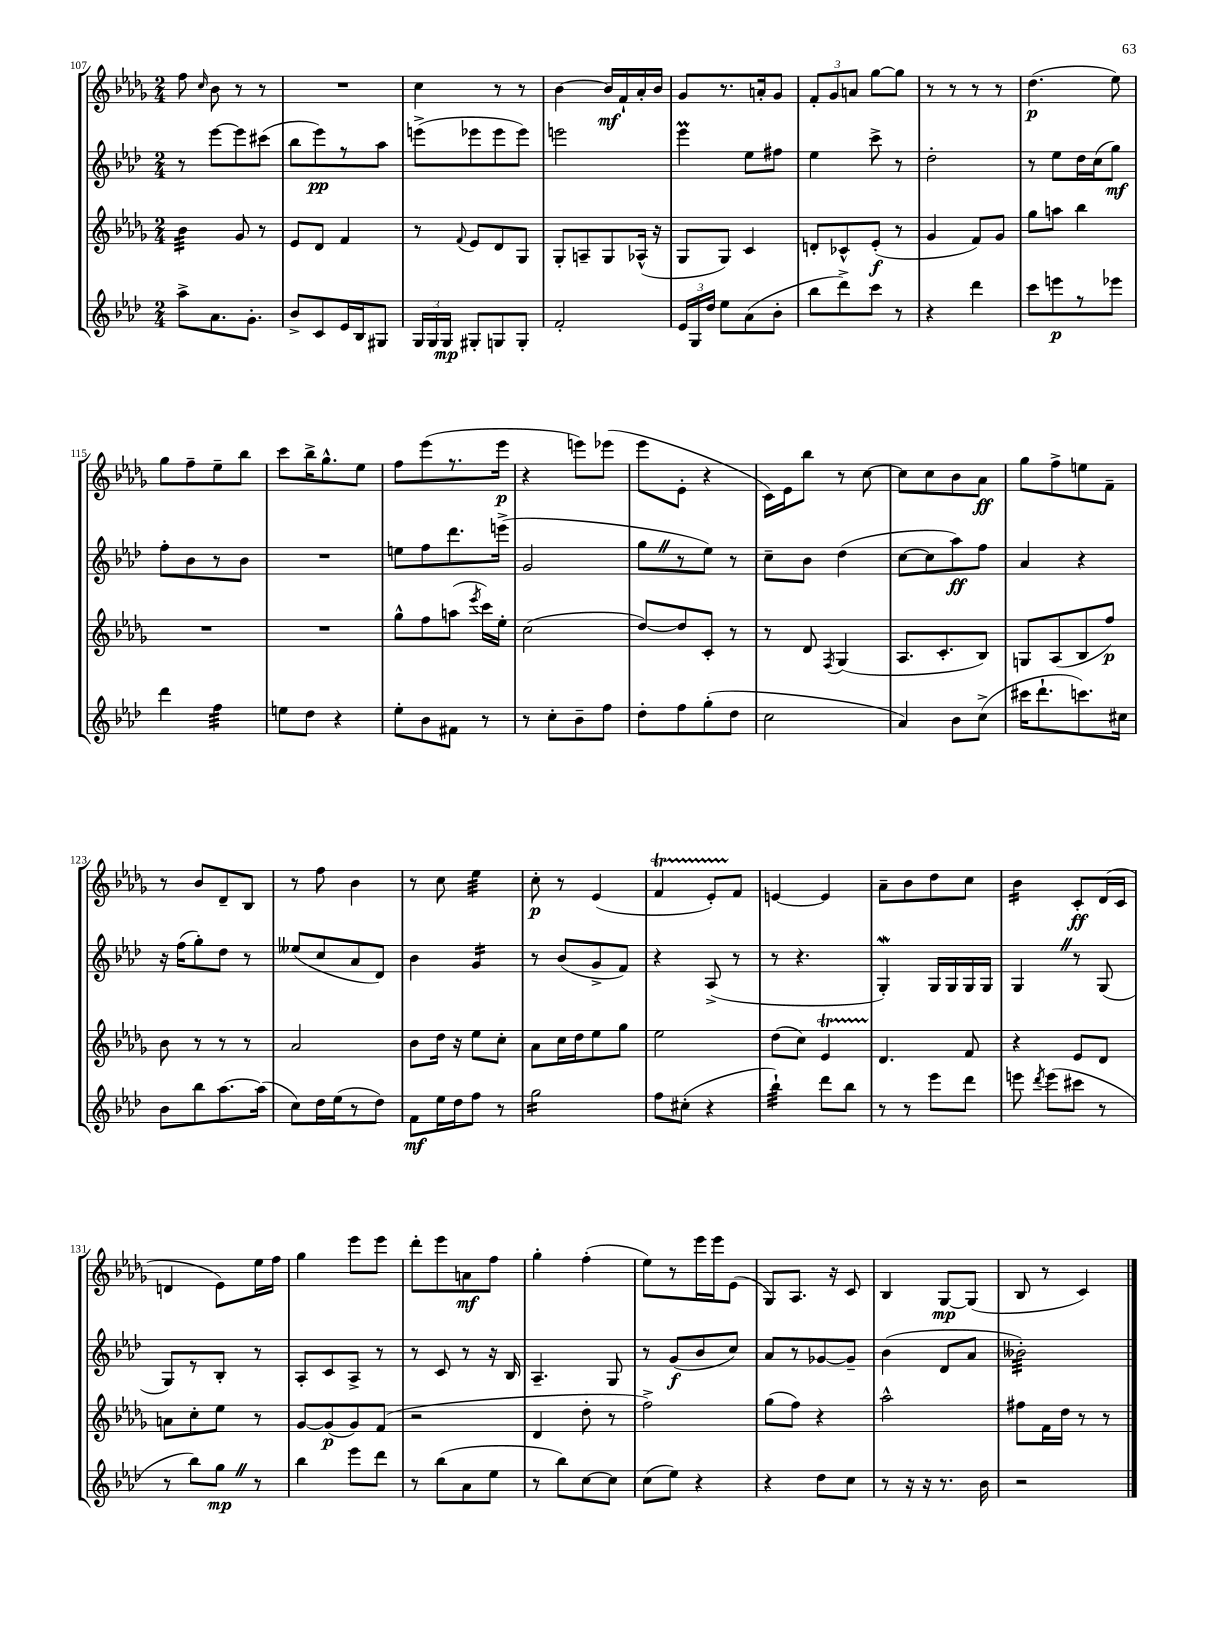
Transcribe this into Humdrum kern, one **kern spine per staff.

**kern	**kern	**kern	**kern
*staff4	*staff3	*staff2	*staff1
*clefG2	*clefG2	*clefG2	*clefG2
*k[b-e-a-d-]	*k[b-e-a-d-g-]	*k[b-e-a-d-]	*k[b-e-a-d-g-]
*M2/4	*M2/4	*M2/4	*M2/4
8aa-^	4b-	8r	8ff
.	.	.	16qqcc
8.a-	.	[8eee-	8b-
.	8g-	8eee-]	8r
8.g'	.	.	.
.	8r	(8ccc#	8r
=	=	=	=
8b-^	8e-	8bb-	2r
8c	8d-	8eee-)	.
16e-	4f	8r	.
16B-	.	.	.
8G#	.	8aa-	.
=	=	=	=
24G	8r	(8eee^	4cc
24G	.	.	.
24G	.	.	.
.	8qqf	.	.
8G#'	8e-	8eee-	.
8G	8d-	8eee-	8r
8G'	8G-	8eee-)	8r
=	=	=	=
2f'	8G-'	2eee	[4b-
.	8A~	.	.
.	8G-	.	16b-]
.	.	.	16f`
.	(16A-^^	.	16a-'
.	16r	.	16b-
=	=	=	=
24e-	8G-	4eee-	8g-
24G	.	.	.
24dd-	.	.	.
8ee-	8G-)	.	8.r
(8a-	4c	8ee-	.
.	.	.	16a'
8b-'	.	8ff#	8g-
=	=	=	=
8bb-	8d'	4ee-	12f'
.	.	.	12g-
8ddd-^)	8c-^^	.	.
.	.	.	12a
8ccc	(8e-'	8ccc^	[8gg-
8r	8r	8r	8gg-]
=	=	=	=
4r	4g-	2dd-'	8r
.	.	.	8r
4ddd-	8f)	.	8r
.	8g-	.	8r
=	=	=	=
8ccc	8gg-	8r	(4.dd-
8eee	8aa	8ee-	.
8r	4bb-	16dd-	.
.	.	(16cc	.
8eee-	.	8gg)	8ee-)
=	=	=	=
4ddd-	2r	8ff'	8gg-
.	.	8b-	8ff~
4ff	.	8r	8ee-~
.	.	8b-	8bb-
=	=	=	=
8ee	2r	2r	8ccc
8dd-	.	.	16bb-^
.	.	.	8.gg-^^
4r	.	.	.
.	.	.	8ee-
=	=	=	=
8ee-'	8gg-^^	8ee	8ff
8b-	8ff	8ff	(8eee-
8f#	(8aa	8.ddd-	8.r
.	8qeee-	.	.
8r	16ccc)	.	.
.	16ee-'	(16eee^	16eee-
=	=	=	=
8r	(2cc	2g	4r
8cc'	.	.	.
8b-~	.	.	8eee)
8ff	.	.	(8eee-
=	=	=	=
8dd-'	[8dd-)	8gg	8eee-
8ff	8dd-]	8r	8e-'
(8gg'	8c'	8ee-)	4r
8dd-	8r	8r	.
=	=	=	=
2cc	8r	8cc~	16c)
.	.	.	16e-
.	8d-	8b-	8bb-
.	8qF	.	.
.	(4G-	(4dd-	8r
.	.	.	[8cc
=	=	=	=
4a-)	8.A-	[8cc	8cc]
.	.	8cc]	8cc
.	8.c'	.	.
8b-	.	8aa-)	8b-
(8cc^	8B-)	8ff	8a-
=	=	=	=
16ccc#	8G	4a-	8gg-
8.ddd-`	.	.	.
.	(8A-	.	8ff^
8.ccc)	8B-	4r	8ee
.	8ff)	.	8f~
16cc#	.	.	.
=	=	=	=
8b-	8b-	16r	8r
.	.	(16ff	.
8bb-	8r	8gg')	8b-
[8.aa-	8r	8dd-	8d-~
.	8r	8r	8B-
(16aa-]	.	.	.
=	=	=	=
8cc)	2a-	(8ee--	8r
16dd-	.	8cc	8ff
(16ee-	.	.	.
8r	.	8a-	4b-
8dd-)	.	8d-)	.
=	=	=	=
8f	8b-	4b-	8r
16ee-	16dd-	.	8cc
16dd-	16r	.	.
8ff	8ee-	4g	4ee-
8r	8cc'	.	.
=	=	=	=
2gg	8a-	8r	8cc'
.	16cc	(8b-	8r
.	16dd-	.	.
.	8ee-	8g^	(4e-
.	8gg-	8f)	.
=	=	=	=
8ff	2ee-	4r	4f
(8cc#'	.	.	.
4r	.	(8A-^	8e-')
.	.	8r	8f
=	=	=	=
4bb-`)	(8dd-	8r	[4e
.	8cc)	4.r	.
8ddd-	4e-	.	4e]
8bb-	.	.	.
=	=	=	=
8r	4.d-	4G')	8a-~
8r	.	.	8b-
8eee-	.	16G	8dd-
.	.	16G	.
8ddd-	8f	16G	8cc
.	.	16G	.
=	=	=	=
8eee	4r	4G	4b-
8qddd-	.	.	.
(8eee	.	.	.
8ccc#	8e-	8r	8c'
8r	8d-	(8G	(16d-
.	.	.	16c
=	=	=	=
8r	8a	8G)	4d
8bb-)	8cc'	8r	.
8gg	8ee-	8B-'	8e-)
8r	8r	8r	16ee-
.	.	.	16ff
=	=	=	=
4bb-	[8g-	8A-'	4gg-
.	(8g-]	8c	.
8eee-	8g-)	8A-^	8eee-
8ddd-	(8f	8r	8eee-
=	=	=	=
8r	2r	8r	8ddd-'
(8bb-	.	8c	8eee-
8a-	.	8r	8a
8ee-	.	16r	8ff
.	.	16B-	.
=	=	=	=
8r	4d-	4.A-~	4gg-'
8bb-)	.	.	.
[8cc	8dd-'	.	(4ff'
8cc]	8r	8G	.
=	=	=	=
(8cc	2ff^)	8r	8ee-)
8ee-)	.	(8g	8r
4r	.	8b-	16eee-
.	.	.	16eee-
.	.	8cc)	(8e-
=	=	=	=
4r	(8gg-	8a-	8G-)
.	8ff)	8r	8.A-
8dd-	4r	[8g-	.
.	.	.	16r
8cc	.	8g-~]	8c
=	=	=	=
8r	2aa-^^	(4b-	4B-
16r	.	.	.
16r	.	.	.
8.r	.	8d-	[8G-
.	.	8a-	(8G-]
16b-	.	.	.
=	=	=	=
2r	8ff#	2b--')	8B-
.	16f	.	8r
.	16dd-	.	.
.	8r	.	4c)
.	8r	.	.
==	==	==	==
*-	*-	*-	*-
